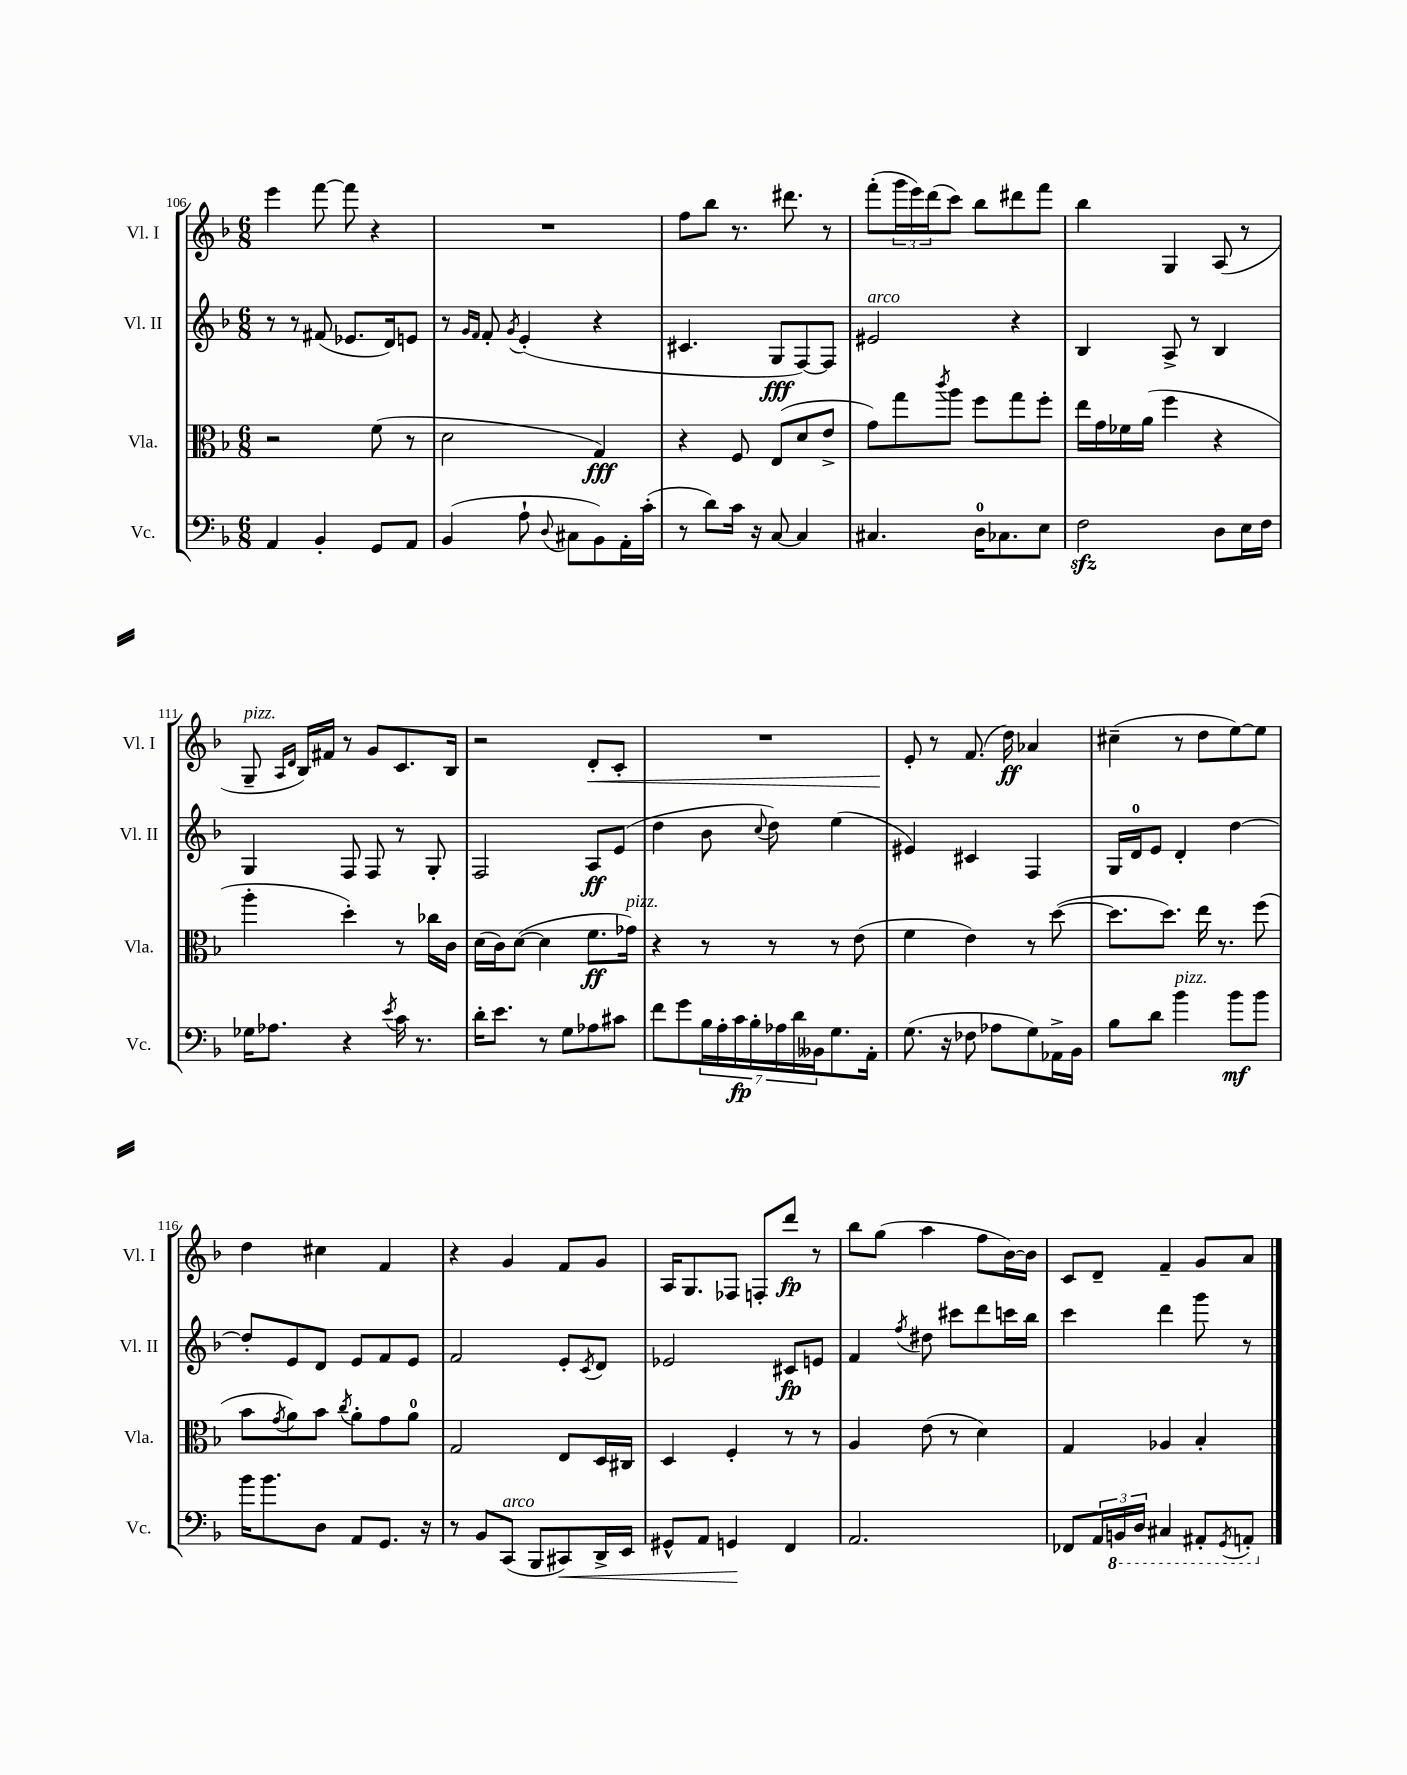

**kern	**kern	**kern	**kern
*staff4	*staff3	*staff2	*staff1
*clefF4	*clefC3	*clefG2	*clefG2
*k[b-]	*k[b-]	*k[b-]	*k[b-]
*M6/8	*M6/8	*M6/8	*M6/8
4AA/	2r	8r	4eee\
.	.	8r	.
4BB-'/	.	(8f#/	[8fff\
.	.	8.e-/L	8fff\]
8GG/L	(8f\	.	4r
.	.	16d/k)	.
8AA/J	8r	8e/J	.
=	=	=	=
(4BB-/	2d\	8r	2.r
.	.	16qqg/LL	.
.	.	16qqf/JJ	.
.	.	8f'/	.
.	.	8qg/	.
8A`\	.	(4e'/	.
8qqD/	.	.	.
8C#\L	.	.	.
8BB-\)	4G/)	4r	.
16AA'\L	.	.	.
(16c'\JJ	.	.	.
=	=	=	=
8r	4r	4.c#/	8ff\L
8d\L)	.	.	8bb-\J
16c\Jk	8F/	.	8.r
16r	.	.	.
[8C/	(8E/L	8G/L	.
.	.	.	8.ddd#\
4C/]	8d/	[8F/)	.
.	8e^/J	8F/]J	8r
=	=	=	=
4.C#/	8g\L)	2e#/	(8fff'\L
.	8gg\	.	24ggg\L
.	.	.	24eee\)
.	.	.	(24ddd\J
.	8qccc/	.	.
.	8aa\J	.	8ccc\J)
16D\LK	8ff\L	.	8bb-\L
8.C-\	.	.	.
.	8gg\	4r	8ddd#\
8E\J	8ff'\J	.	8fff\J
=	=	=	=
2F\	16ee\LL	4B-/	4bb-\
.	16g\	.	.
.	16f-\	.	.
.	(16a\JJ	.	.
.	4ff\	8A^/	4G/
.	.	8r	.
8D\L	4r	4B-/	(8A/
16E\L	.	.	8r
16F\JJ	.	.	.
=	=	=	=
16G-\LK	4aa'\	4G/	8G~/
8.A-\J	.	.	.
.	.	.	16qqA/LL
.	.	.	16qqd/JJ
.	.	.	16B-/LL)
.	.	.	16f#/JJ
4r	4dd'\)	8F/	8r
.	.	8F/	8g/L
8qe/	.	.	.
16c\	8r	8r	8.c/
8.r	.	.	.
.	16cc-\LL	8G'/	.
.	16c\JJ	.	16B-/Jk
=	=	=	=
16d'\LK	(16d\LL	2F/	2r
8.e\J	16c\J)	.	.
.	([8d\J	.	.
8r	4d\]	.	.
8G\L	.	.	.
8A-\	8.f\L	8A/L	8d'/L
8c#\J	.	(8e/J	8c'/J
.	16g-\Jk)	.	.
=	=	=	=
8f\L	4r	4dd\	2.r
8g\	.	.	.
28B-\L	8r	8b-\	.
28A'\	.	.	.
28c\	.	.	.
28B-'\	.	.	.
.	.	8qqcc/	.
.	8r	8dd\)	.
28A-\	.	.	.
28d\	.	.	.
28BB--\J	.	.	.
8.G\	8r	(4ee\	.
.	(8e\	.	.
16AA'\Jk	.	.	.
=	=	=	=
(8.G\	4f\	4e#/)	8e'/
.	.	.	8r
16r	.	.	.
8F-\	4e\)	4c#/	(8.f/
8A-\L	.	.	.
.	.	.	16dd\)
8G\)	8r	4F/	4a-/
16AA-^\L	([8dd\	.	.
16BB-\JJ	.	.	.
=	=	=	=
8B-\L	8.dd\]L	16G/LL	(4cc#~\
.	.	16d/J	.
8d\J	.	8e/J	.
.	8.dd\J)	.	.
4b-\	.	4d'/	8r
.	16ee\	.	8dd\L
.	8.r	.	.
8b-\L	.	[4dd\	[8ee\)
8b-\J	(8ff\	.	8ee\]J
=	=	=	=
16b-\LK	8b-\L	8dd'/]L	4dd\
8.b-\	.	.	.
.	8qg/	.	.
.	8a\)	8e/	.
8D\J	8b-\J	8d/J	4cc#\
.	8qcc/	.	.
8AA/L	8a'\L	8e/L	.
8.GG/J	8g\	8f/	4f/
.	8a\J	8e/J	.
16r	.	.	.
=	=	=	=
8r	2G/	2f/	4r
8BB-/L	.	.	.
(8CC/J	.	.	4g/
8BBB-/L	.	.	.
8CC#/)	8E/L	8e'/L	8f/L
.	.	8qc/	.
16DD^/L	16D/L	8d/J	8g/J
16EE/JJ	16C#/JJ	.	.
=	=	=	=
8GG#^^/L	4D/	2e-/	16A/LK
.	.	.	8.G/
8AA/J	.	.	.
4GG/	4F'/	.	8F-/J
.	.	.	8F'/L
4FF/	8r	8c#/L	8ddd/J
.	8r	8e/J	8r
=	=	=	=
2.AA/	4A/	4f/	8bb-\L
.	.	.	(8gg\J
.	.	8qff/	.
.	(8e\	8dd#\	4aa\
.	8r	8ccc#\L	.
.	4d\)	8ddd\	8ff\L
.	.	16ccc\L	[16b-\L)
.	.	16bb-\JJ	16b-\]JJ
=	=	=	=
8FF-/L	4G/	4ccc\	8c/L
24AA/L	.	.	8d~/J
24BBB/	.	.	.
24DD/JJ	.	.	.
4CC#/	4A-/	4ddd\	4f~/
8AAA#'/L	4B-'/	8ggg\	8g/L
8qGGG/	.	.	.
8AAA'/J	.	8r	8a/J
==	==	==	==
*-	*-	*-	*-
